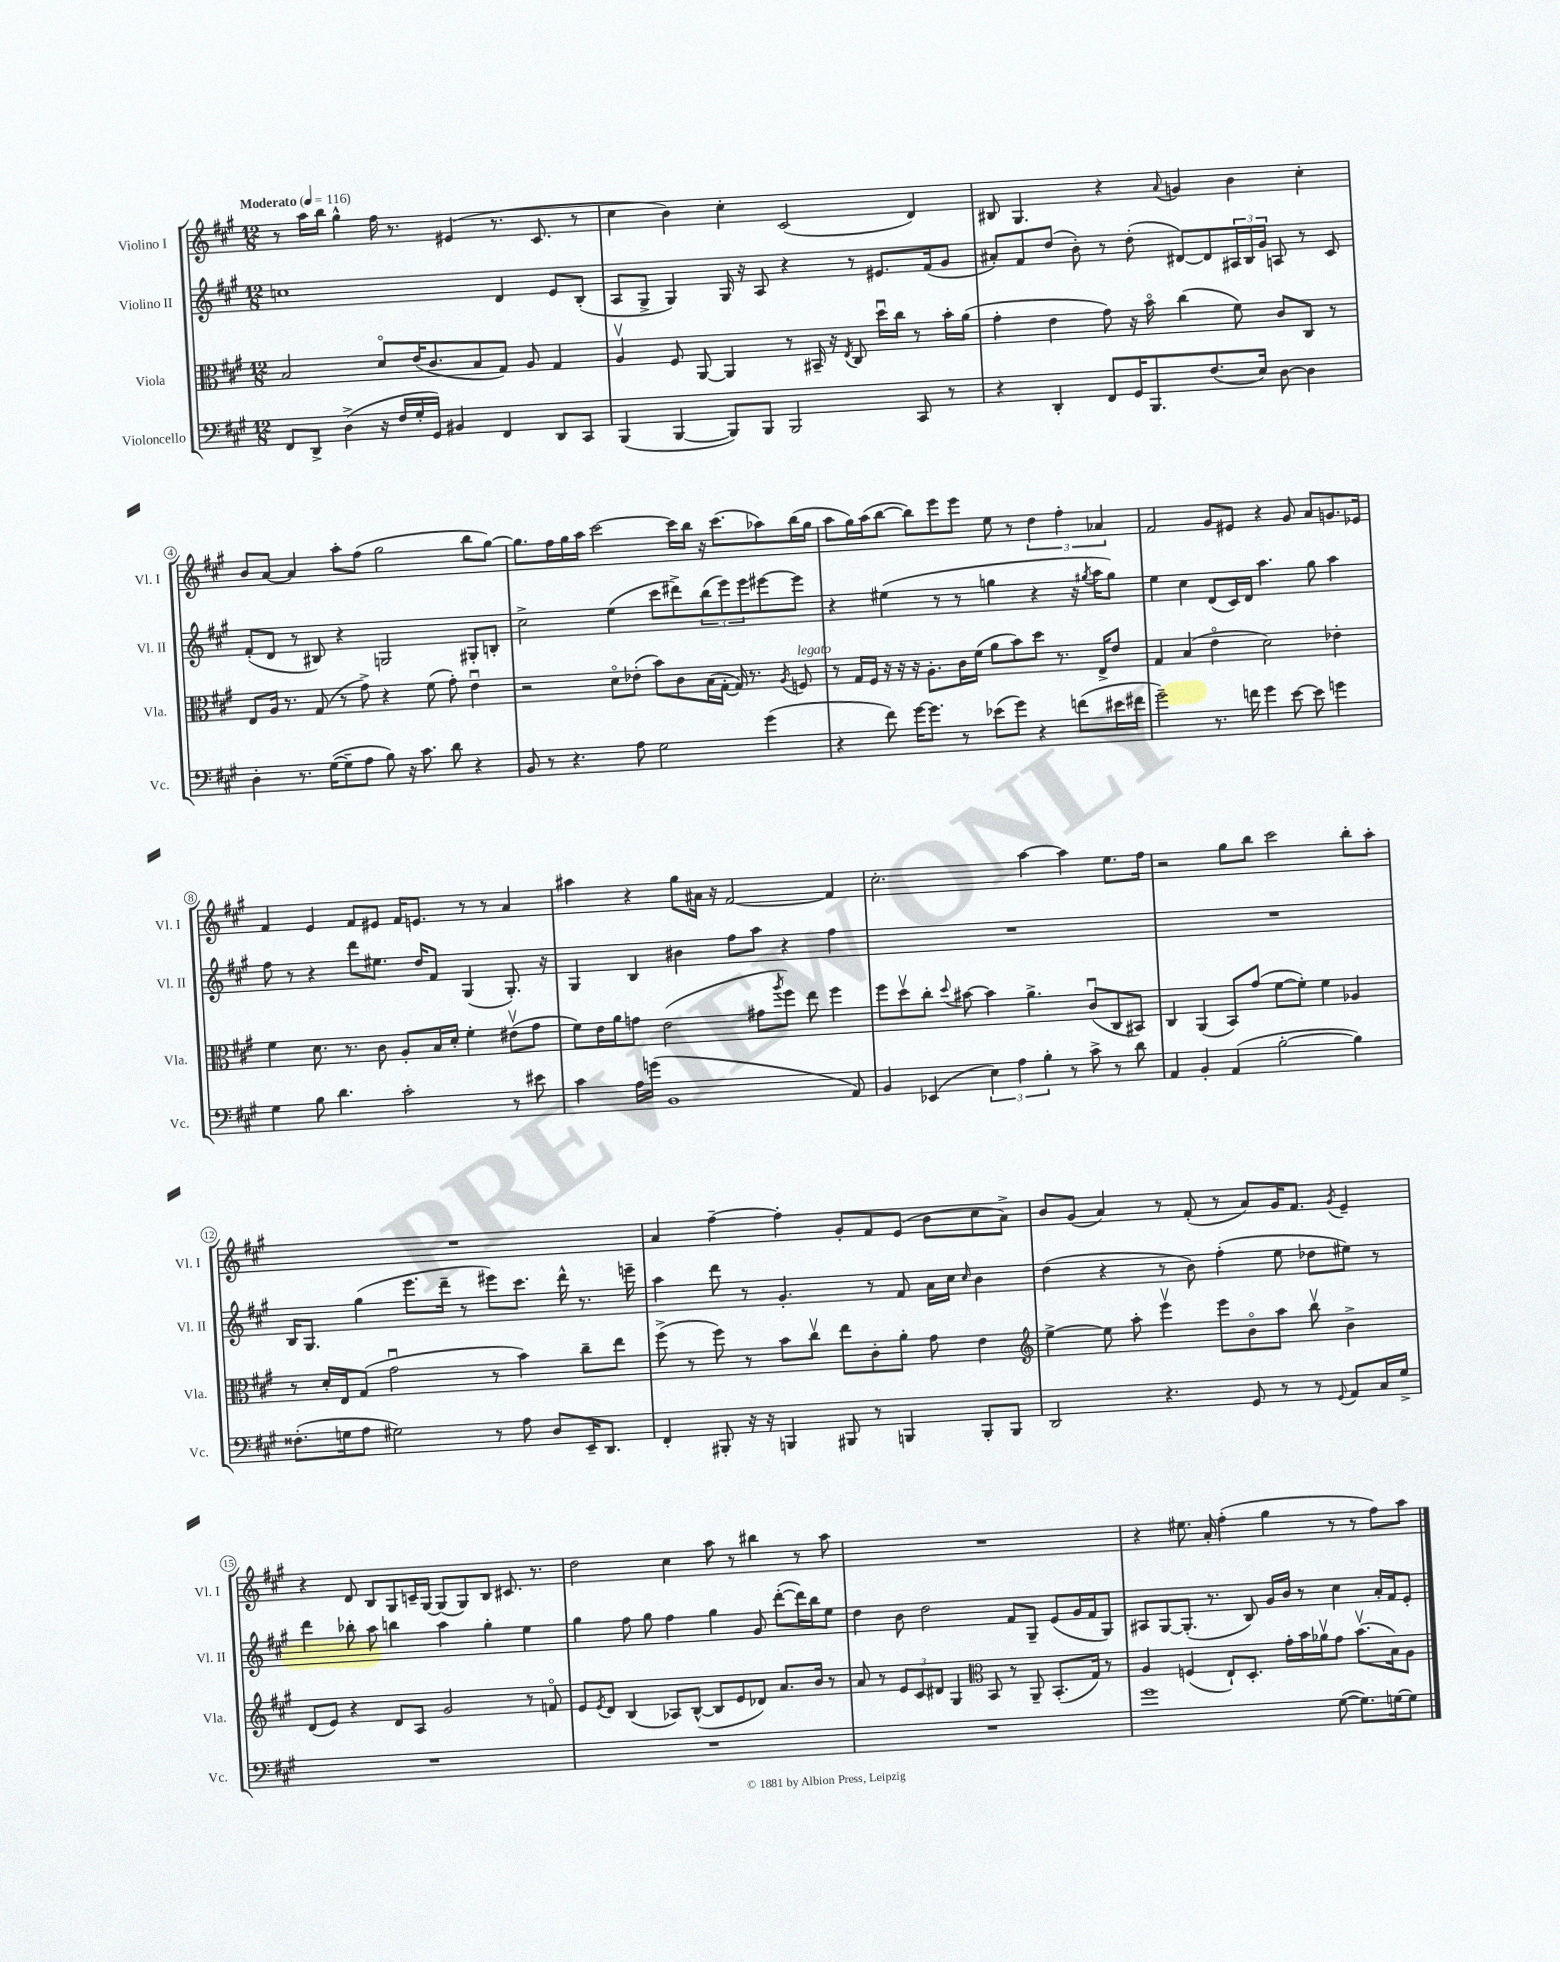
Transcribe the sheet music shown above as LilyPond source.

<<
\new StaffGroup <<
\new Staff = "s0" \with { instrumentName = "Violino I" shortInstrumentName = "Vl. I" } {
    \clef treble \key a \major \numericTimeSignature \time 12/8 \tempo "Moderato" 4 = 116
    r8 a''16 b''16 gis''4-^ fis''16 r8. eis'4( r8. cis'8. r8 |
    cis''4 b'4) cis''4-. cis'2( d'4) |
    bis8 gis4. r4 \appoggiatura { a'8 } g'4 b'4 cis''4-. |
    b'8 a'8~ a'4 a''8-. fis''8( gis''2 b''8 gis''8~) |
    gis''8. fis''16 gis''16 a''16 cis'''2~ cis'''16 b''16 r16 cis'''8.( aes''8) b''16( gis''16 |
    a''8 gis''16) a''16( b''8~ b''8) e'''8 e'''8 e''8 r8 \tuplet 3/2 { d''4 fis''4-. aes'4 } |
    fis'2 gis'8 eis'8 r4 gis'8 a'8 g'8. ees'16 |
    fis'4 e'4 fis'8 eis'8 fis'16 e'8. r8 r8 a'4 |
    ais''4 r4 gis''8 ais'16 r16 fis'2~ fis'4 |
    cis''2.-. a''4~ a''4 e''8. fis''16 |
    r2 gis''8 b''8 cis'''2 b''8-. a''8-. |
    R1. |
    a'4 fis''4~-- fis''4-. gis'8-. fis'8 e'8( b'8 cis''8 a'8->) |
    b'8 gis'8( a'4) r8 fis'8-.( r8 a'8) gis'16 fis'8. \acciaccatura { gis'8 } e'4-- |
    r4 d'8 b8 gis8 c'16-- gis16~ gis8( gis8) b8 cis'8. r8. |
    d''2 cis''4 a''8 r8 bis''4 r8 a''8 |
    R1. |
    r4 eis''8. a'16-. fis''4-.( gis''4 r8 r8 fis''8) a''8 \bar "|." |
}
\new Staff = "s1" \with { instrumentName = "Violino II" shortInstrumentName = "Vl. II" } {
    \clef treble \key a \major \numericTimeSignature \time 12/8
    c''1 d'4 e'8 b8-.( |
    a8 gis8-> gis4) gis16 r16 a8 r4 r8 eis'8. fis'16( gis'8 |
    ais'8-.) fis'8 d''8( b'8-.) r8 d''8-.( dis'8~) dis'8 \tuplet 3/2 { ais16 b16 gis'16 } a8 r8 cis'8 |
    fis'8-.( d'8 r8 bis8) r4 g2 gis8-. b8-. |
    cis''2-> e''4( cis'''8 dis'''8->) \tuplet 3/2 { b''8( e'''8) e'''8 } eis'''8~ eis'''8 |
    r4 eis''4( r8 r8 g''4 r4 r16 \acciaccatura { gis''8 } a''16 gis''8) |
    e''4 cis''4 d'8( cis'16) d'16 a''4. gis''8 a''4 |
    fis''8 r8 r4 d'''8 eis''8. d''16 fis'8 gis4( gis8.-.) r16 |
    gis4 b4 bis'4 fis''8 a''8 r4 fis''4 |
    R1. |
    R1. |
    b16 gis8. gis''4( e'''8. d'''16-- r8 eis'''8) cis'''8. d'''16-^ r8. e'''16-- |
    a''4 d'''8 r8 gis'4.-. r8 fis'8 a'16 cis''16 \grace { cis''16 } b'4 |
    d''4( r4 r8 b'8) fis''4-.( e''8 des''8 eis''8) r8 |
    d'''4 bes''8-. a''8 b''4 a''4 gis''4-. e''4 |
    gis''4 fis''8 gis''8 fis''4 gis''4 gis'8 d'''8~-.( d'''16) b''16 e''8 |
    d''4 b'8 d''2 fis'8 gis8-- e'8( gis'16 fis'16 gis8) |
    ais8 gis8~ gis8.-.( r8. b8) gis'16 b'16 r8 cis''4 a'16-. fis'16 e'8-. \bar "|." |
}
\new Staff = "s2" \with { instrumentName = "Viola" shortInstrumentName = "Vla." } {
    \clef alto \key a \major \numericTimeSignature \time 12/8
    b2 d'8\flageolet e'16( cis'8. b8 gis8) a8 gis4 |
    a4\upbow fis8 a,8~ a,4 r8 bis,16-- r16 \acciaccatura { e8 } cis8 d''16\downbow cis''16 r8 b'16-. a'16( |
    gis'4-. e'4 gis'8) r16 b'16\flageolet cis''4( fis'8) cis'8 cis8 r8 |
    e8 a16 r8. gis8( r8 gis'8->) r4 fis'8( gis'8-.) e'4\downbow |
    r2 d'8\flageolet ees'8-.( b'8) cis'8 b16( gis16~-. gis16) r8. \acciaccatura { a8 } f8^\markup { \italic "legato" } |
    r8 gis16 fis16 r16 r16 r16 a8.-. cis'16 fis'16( a'8 b'8) d''8 r8. e16-> e'8 |
    gis4 b4( e'4\flageolet d'2) ees'4-. |
    fis'4 d'8. r8. cis'8 a8-. b16 d'16-. fis'4-. eis'8\upbow( gis'8 |
    fis'8) e'16 a'16 g'8 e'2( gis'8 \acciaccatura { a''8 } fis''8) e''8 fis''4 |
    fis''8 d''8\upbow cis''8-. \appoggiatura { d''8 } bis'8~ bis'4 a'4.-> cis'8\downbow( cis8 bis,8) |
    cis4 a,4( b,8) gis'8( fis'8~ fis'8-.) fis'4 aes4 |
    r8 d'16-. e16 gis8( gis'2\downbow r8 b'4) cis''8-- e''8 |
    fis''8->( r8 fis''8) r8 b'8 cis''8\upbow e''8 cis'8-. a'8-. gis'8 e'4 |
    \clef treble e''4~-> e''8 a''8-. e'''4\upbow e'''8 b'8\flageolet a''8 b''8\upbow b'4-> |
    d'8( e'8) r4 d'8 a8 gis'2 r8 f'8\flageolet |
    e'8 \acciaccatura { e'8 } d'8 b4( aes8) b8~-^( b8 e'8 des'8) a'8. b'16 r8 |
    a'8 r8 \tuplet 3/2 { e'8 cis'8 dis'8 } gis4 \clef alto b,8 r8 a,8-- b,8.-.( gis16) r8 |
    a4 f4( e8-!) d8.-. gis'16-. b'16 aes'16\upbow gis'8 b'8.\upbow( b16) a8 \bar "|." |
}
\new Staff = "s3" \with { instrumentName = "Violoncello" shortInstrumentName = "Vc." } {
    \clef bass \key a \major \numericTimeSignature \time 12/8
    fis,8 d,8-> d4->( r16 fis16 gis16-. gis,16) bis,4 fis,4 d,8 cis,8 |
    b,,4( b,,4~ b,,8) b,,8 b,,2 cis,8 r8 |
    r4 d,4-. fis,8 gis,16 b,,8. fis8.( e16) d8~ d4 |
    d4-. r8. gis16~( gis8-- a8 b8) r16 cis'8. d'8 r4 |
    b,8 r8 r4. a8 gis2 gis'4( |
    r4 fis'8) gis'16~ gis'8. r8 ees'8( gis'8) r4 f'8( eis'16 fis'16 |
    gis'2--) r8. f'16 gis'4 e'8~ e'8 g'4 |
    gis4 b8 d'4. cis'2-. r8 eis'8 |
    cis'4 a16 g'16( b,1 a,8) |
    b,4 ees,4( \tuplet 3/2 { e4) a4 b4-. } r8 cis'8-> r8 d'8 |
    a,4 b,4-. a,4( b2~-. b4) |
    fisis8.-.( g16 a8 gis2) r8 a8 d8 e,16-- d,8. |
    fis,4-. bis,,8-. r16 r16 b,,4 bis,,8 r8 b,,4 b,,8-. b,,8 |
    d,2 r4. gis,8 r8 r8 \appoggiatura { gis,8 } a,8 cis16 gis16-> |
    R1. |
    R1. |
    R1. |
    gis'1 gis8~( gis8.) g16~ g8 \bar "|." |
}
>>
>>
\layout { \context { \Score \override BarNumber.stencil = #(make-stencil-circler 0.1 0.3 ly:text-interface::print) } }
